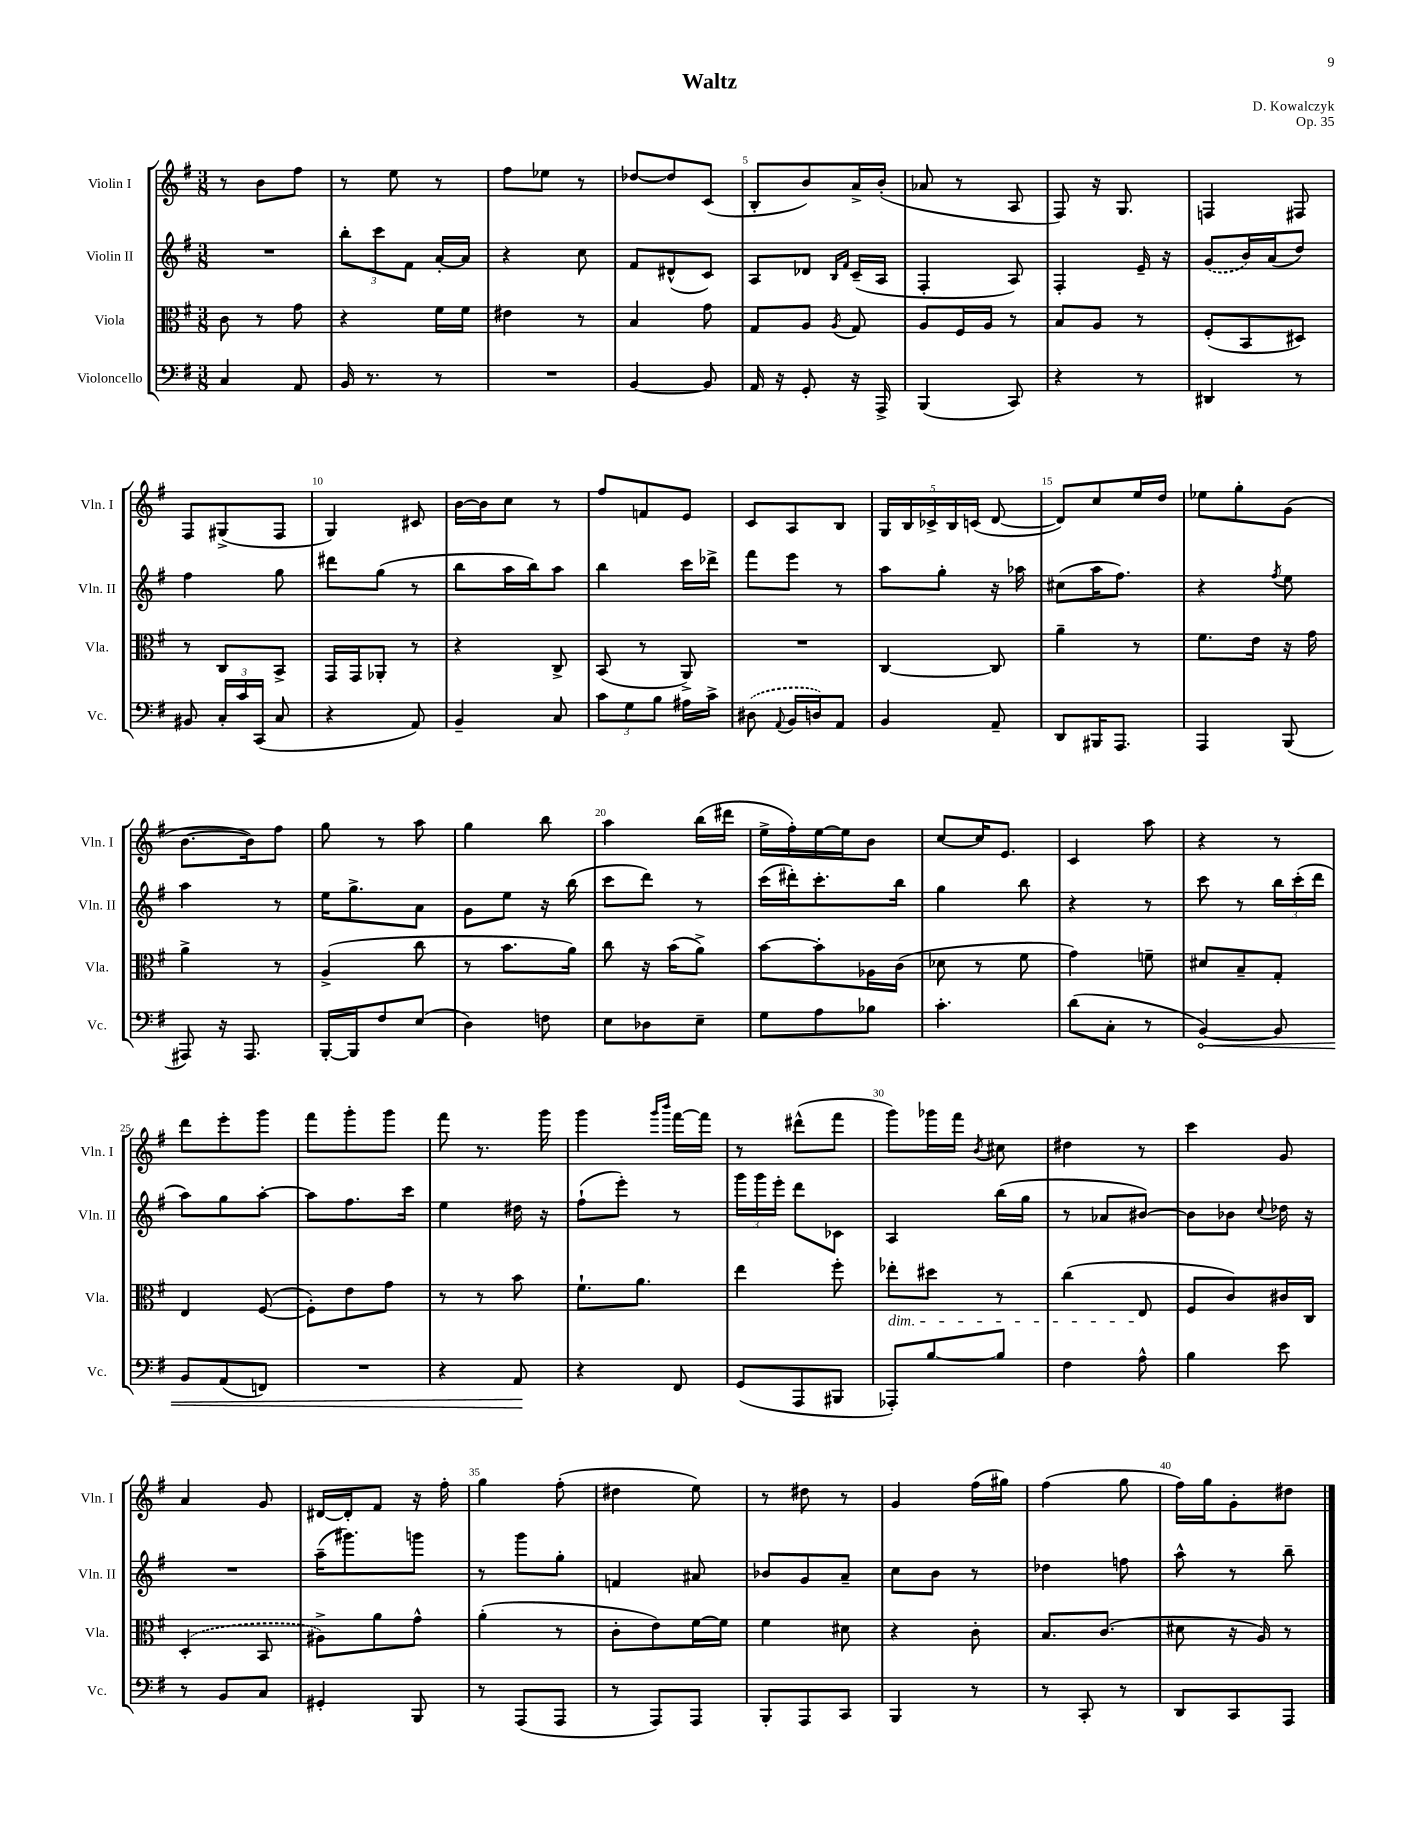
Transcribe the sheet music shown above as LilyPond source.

\header { title = "Waltz" composer = "D. Kowalczyk" opus = "Op. 35" }
<<
\new StaffGroup <<
\new Staff = "s0" \with { instrumentName = "Violin I" shortInstrumentName = "Vln. I" } {
    \clef treble \key g \major \numericTimeSignature \time 3/8
    \autoBeamOff r8 b'8[ fis''8] |
    r8 e''8 r8 |
    fis''8[ ees''8] r8 |
    des''8[~ des''8 c'8]( |
    b8[-. b'8) a'16-> b'16]-.( |
    aes'8 r8 a8 |
    fis8) r16 g8. |
    f4 fis8 |
    fis8[ gis8->( fis8] |
    g4) cis'8 |
    b'16[~ b'16 c''8] r8 |
    fis''8[ f'8 e'8] |
    c'8[ a8 b8] |
    \tuplet 5/4 { g16[ b16 ces'16-> b16 c'16]( } d'8~ |
    d'8[) c''8 e''16 d''16] |
    ees''8[ g''8-. g'8]( |
    b'8.[~ b'16) fis''8] |
    g''8 r8 a''8 |
    g''4 b''8 |
    a''4 b''16[( dis'''16] |
    e''16[-> fis''16-.) e''16~ e''16 b'8] |
    c''8[~ c''16 e'8.] |
    c'4 a''8 |
    r4 r8 |
    d'''8[ e'''8-. g'''8] |
    fis'''8[ g'''8-. g'''8] |
    fis'''8 r8. g'''16 |
    g'''4 \grace { g'''16[ b'''16] } fis'''16[~ fis'''16] |
    r8 dis'''8[-^( fis'''8] |
    g'''8[) ges'''16 fis'''16] \acciaccatura { b'8 } cis''8 |
    dis''4 r8 |
    c'''4 g'8 |
    a'4 g'8 |
    dis'16[~ dis'16-. fis'8] r16 fis''16-. |
    g''4 fis''8-.( |
    dis''4 e''8) |
    r8 dis''8 r8 |
    g'4 fis''16[( gis''16]) |
    fis''4( g''8 |
    fis''16[) g''16 g'8-. dis''8] \bar "|." |
}
\new Staff = "s1" \with { instrumentName = "Violin II" shortInstrumentName = "Vln. II" } {
    \clef treble \key g \major \numericTimeSignature \time 3/8
    \autoBeamOff R4. |
    \tuplet 3/2 { b''8[-. c'''8 fis'8] } a'16[~-. a'16] |
    r4 c''8 |
    fis'8[ dis'8-^( c'8]) |
    a8[ des'8] \grace { b16[ fis'16] } c'16[--( a16] |
    fis4-. a8) |
    fis4-. e'16-- r16 |
    \once \slurDashed g'8[( b'16) a'16( d''8]) |
    fis''4 g''8 |
    dis'''8[ g''8]( r8 |
    b''8[ a''16 b''16) a''8] |
    b''4 c'''16[ des'''16]-> |
    fis'''8[ e'''8] r8 |
    a''8[ g''8]-. r16 aes''16 |
    cis''8[( a''16 fis''8.]) |
    r4 \acciaccatura { fis''8 } e''8 |
    a''4 r8 |
    e''16[ g''8.-> a'8] |
    g'8[ e''8] r16 b''16( |
    c'''8[ d'''8]) r8 |
    c'''16[( dis'''16-.) c'''8.-. b''16] |
    g''4 b''8 |
    r4 r8 |
    c'''8 r8 \tuplet 3/2 { b''16[ c'''16-.( d'''16] } |
    a''8[) g''8 a''8]~-. |
    a''8[ fis''8. c'''16] |
    e''4 dis''16 r16 |
    fis''8[-!( e'''8]-.) r8 |
    \tuplet 3/2 { g'''16[ g'''16 e'''16]-. } d'''8[ ces'8] |
    a4 b''16[( g''16] |
    r8 aes'8[ bis'8]~) |
    bis'8[ bes'8] \appoggiatura { c''8 } des''16 r16 |
    R4. |
    a''16[--( gis'''8.) g'''8] |
    r8 g'''8[ g''8]-. |
    f'4 ais'8 |
    bes'8[ g'8 a'8]-- |
    c''8[ b'8] r8 |
    des''4 f''8 |
    a''8-^ r8 b''8-- \bar "|." |
}
\new Staff = "s2" \with { instrumentName = "Viola" shortInstrumentName = "Vla." } {
    \clef alto \key g \major \numericTimeSignature \time 3/8
    \autoBeamOff c'8 r8 g'8 |
    r4 fis'16[ fis'16] |
    eis'4 r8 |
    b4 g'8 |
    g8[ a8] \acciaccatura { a8 } g8 |
    a8[ fis16 a16] r8 |
    b8[ a8] r8 |
    fis8[-.( b,8 dis8]) |
    r8 c8[ b,8]-> |
    g,16[ g,16 aes,8]-. r8 |
    r4 c8-> |
    b,8( r8 a,8->) |
    R4. |
    c4~ c8 |
    a'4-- r8 |
    fis'8.[ e'16] r16 g'16 |
    a'4-> r8 |
    a4->( c''8 |
    r8 b'8.[ a'16]) |
    c''8 r16 b'16[( a'8]->) |
    b'8[~ b'8-. aes16 c'16]( |
    des'8 r8 fis'8 |
    g'4) f'8-- |
    dis'8[ b8-- g8]-. |
    e4 fis8~( |
    fis8[-.) e'8 g'8] |
    r8 r8 b'8 |
    fis'8.[-! a'8.] |
    e''4 fis''8-. |
    ees''8[-.\dim dis''8] r8 |
    c''4( e8\! |
    fis8[ c'8) cis'16 c16] |
    \once \slurDashed d4-.( b,8 |
    ais8[->) a'8 g'8]-^ |
    a'4-.( r8 |
    c'8[-. e'8) fis'16~ fis'16] |
    fis'4 dis'8 |
    r4 c'8-. |
    b8.[ c'8.]( |
    dis'8 r16 a16) r8 \bar "|." |
}
\new Staff = "s3" \with { instrumentName = "Violoncello" shortInstrumentName = "Vc." } {
    \clef bass \key g \major \numericTimeSignature \time 3/8
    \autoBeamOff c4 a,8 |
    b,16 r8. r8 |
    R4. |
    b,4~ b,8 |
    a,16 r16 g,8-. r16 a,,16-> |
    b,,4( c,8) |
    r4 r8 |
    dis,4 r8 |
    bis,8 \tuplet 3/2 { c16[-. c'16 c,16]( } c8 |
    r4 a,8) |
    b,4-- c8 |
    \tuplet 3/2 { c'8[ g8 b8] } ais16[ c'16]-> |
    \once \slurDashed dis8( \appoggiatura { a,8 } b,16[ d16) a,8] |
    b,4 a,8-- |
    d,8[ bis,,16 a,,8.] |
    a,,4 b,,8( |
    ais,,8) r16 ais,,8. |
    b,,16[~-. b,,16 fis8 e8]( |
    d4) f8 |
    e8[ des8 e8]-- |
    g8[ a8 bes8] |
    c'4.-. |
    d'8[( c8]-. r8 |
    \once \override Hairpin.circled-tip = ##t b,4~\<) b,8 |
    b,8[ a,8( f,8]) |
    R4. |
    r4 a,8\! |
    r4 fis,8 |
    g,8[( a,,8 bis,,8] |
    aes,,8[-.) b8~ b8] |
    fis4 a8-^ |
    b4 e'8 |
    r8 b,8[ c8] |
    gis,4-. b,,8 |
    r8 a,,8[( a,,8] |
    r8 a,,8[) a,,8] |
    b,,8[-. a,,8 c,8] |
    b,,4 r8 |
    r8 c,8-. r8 |
    d,8[ c,8 a,,8] \bar "|." |
}
>>
>>
\layout { \context { \Score \override BarNumber.break-visibility = ##(#f #t #t) barNumberVisibility = #(every-nth-bar-number-visible 5) } }
